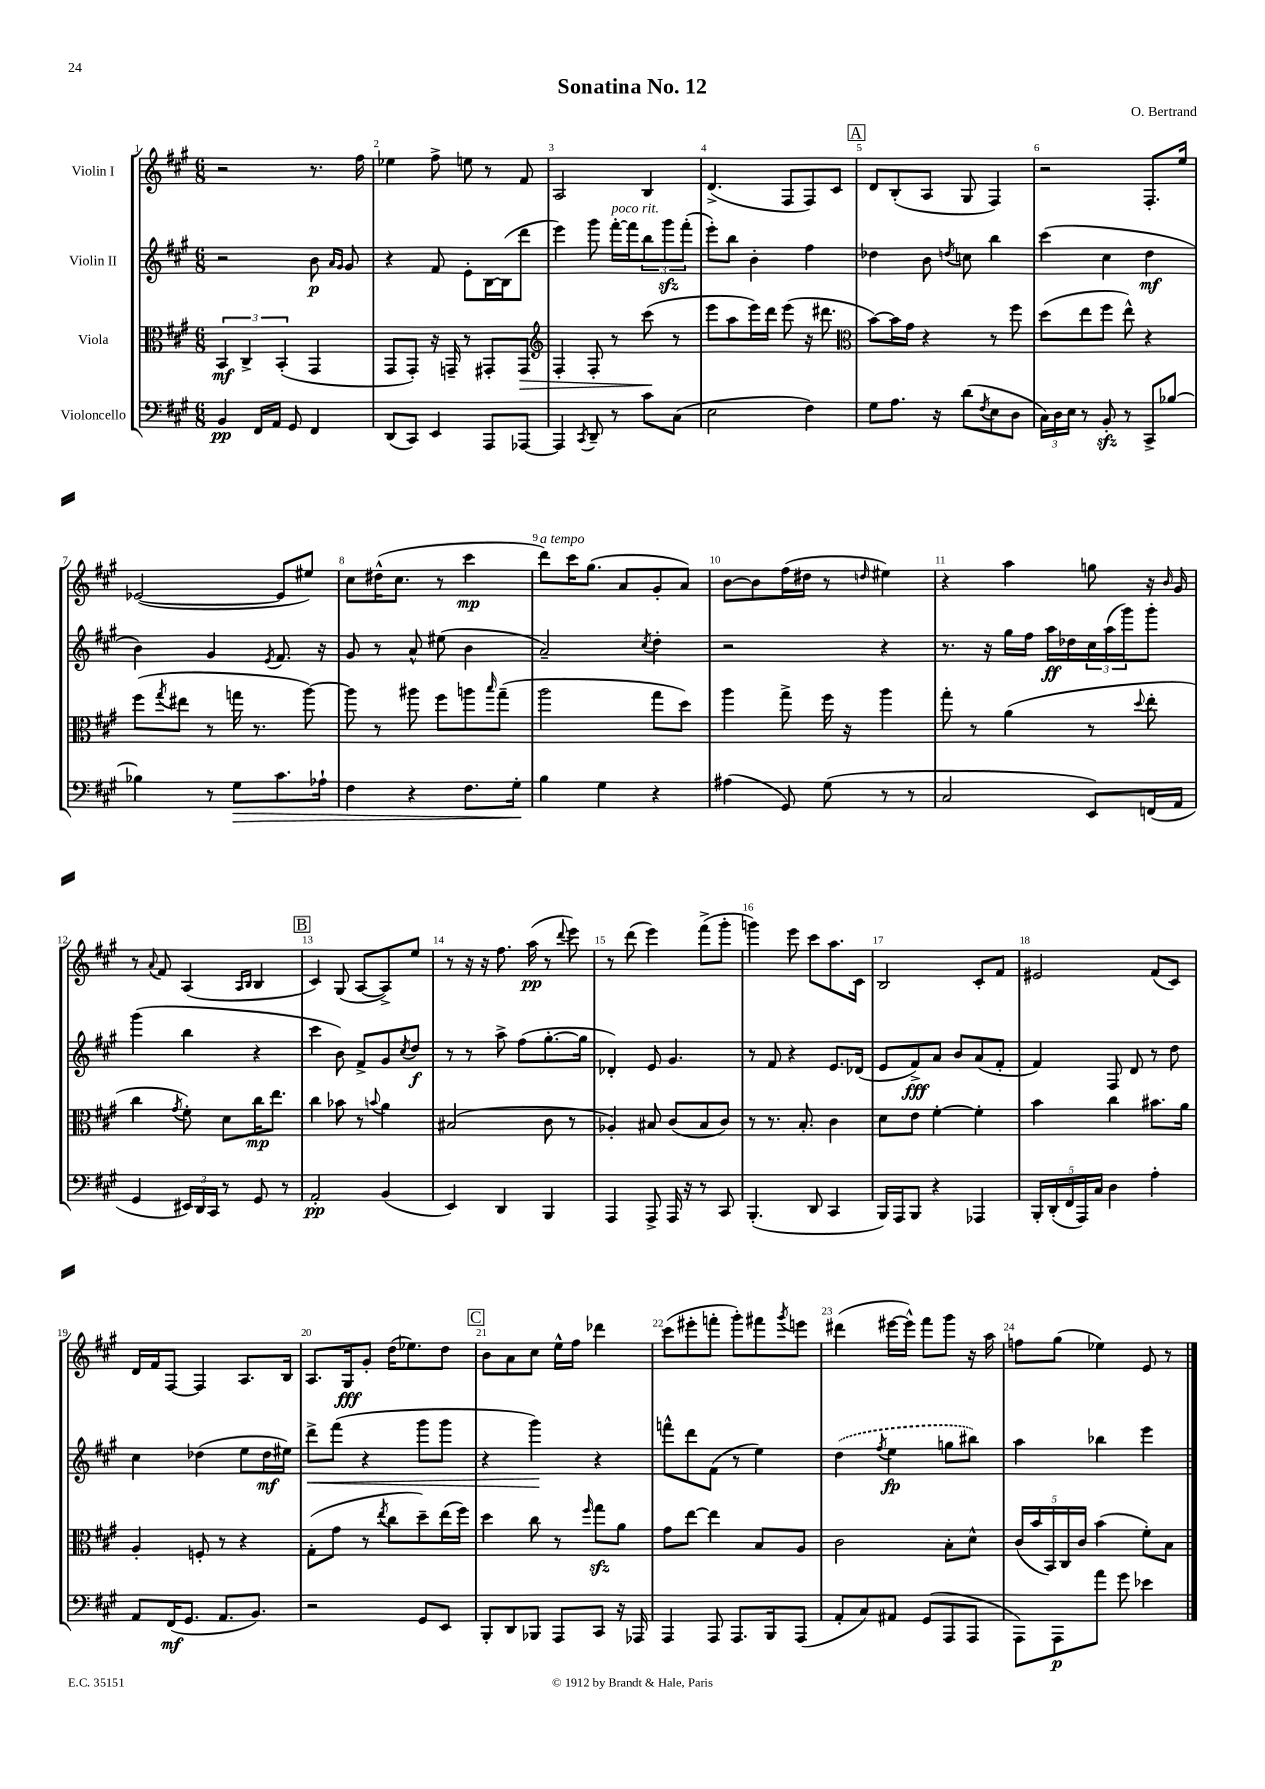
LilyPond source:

\header { title = "Sonatina No. 12" composer = "O. Bertrand" }
<<
\new StaffGroup <<
\new Staff = "s0" \with { instrumentName = "Violin I" } {
    \clef treble \key a \major \numericTimeSignature \time 6/8
    r2 r8. fis''16 |
    ees''4 fis''8-> e''8 r8 fis'8 |
    a2 b4 |
    d'4.->( fis8 fis8) cis'8 |
    \mark \markup { \box "A" } d'8 b8-.( a8 gis8 fis4) |
    r2 fis8.-. e''16 |
    ees'2~( ees'8 eis''8) |
    cis''8 dis''16-^( cis''8. r8 cis'''4\mp |
    d'''8^\markup { \italic "a tempo" }) cis'''16 gis''8.( a'8 gis'8-. a'8) |
    b'8~ b'8 fis''16( dis''16 r8 \grace { d''16 } eis''4) |
    r4 a''4 g''8 r16 \grace { b'16 } gis'16 |
    r8 \appoggiatura { a'8 } fis'8 a4( \grace { a16 b16 } b4 |
    \mark \markup { \box "B" } cis'4) gis8( a8~ a8->) e''8 |
    r8 r16 r16 fis''8. a''16\pp( r8 \appoggiatura { d'''8 } e'''8) |
    r8 d'''8( e'''4) fis'''8->( gis'''8-. |
    g'''4) e'''8 cis'''8 a''8. cis'16 |
    b2 cis'8-. fis'8 |
    eis'2 fis'8( cis'8) |
    d'16 fis'16 fis8~ fis4 a8. b16 |
    a8. gis16\fff gis'8-. d''16( ees''8.) d''8 |
    \mark \markup { \box "C" } b'8 a'8 cis''8 e''16-^ fis''16 des'''4 |
    cis'''8( eis'''8-. f'''8-. gis'''8-.) fis'''8 \acciaccatura { gis'''8 } e'''8 |
    dis'''4( eis'''16~ eis'''16-^) fis'''8 gis'''8 r16 a''16 |
    f''8 gis''8( ees''4) e'8 r8 \bar "|." |
}
\new Staff = "s1" \with { instrumentName = "Violin II" } {
    \clef treble \key a \major \numericTimeSignature \time 6/8
    r2 b'8\p \grace { a'16 gis'16 } gis'8 |
    r4 fis'8 e'8-. b16~ b16( d'''8 |
    e'''4) gis'''8 fis'''16~-.^\markup { \italic "poco rit." } fis'''16 \tuplet 3/2 { b''8 gis'''8\sfz fis'''8-.( } |
    e'''8-.) b''8 b'4-. fis''4 |
    \mark \markup { \box "A" } des''4 b'8 \acciaccatura { d''8 } c''8 b''4 |
    cis'''4( cis''4 d''4\mf |
    b'4) gis'4 \acciaccatura { e'8 } fis'8. r16 |
    gis'8 r8 a'8-^ eis''8( b'4 |
    a'2--) \acciaccatura { cis''8 } d''4-. |
    r2 r4 |
    r8. r16 gis''16 fis''16 a''16\ff des''16 \tuplet 3/2 { cis''16 a''16( gis'''16) } gis'''8-. |
    gis'''4( b''4 r4 |
    \mark \markup { \box "B" } cis'''4 b'8) fis'8-> gis'8 \acciaccatura { cis''8 } d''8\f |
    r8 r8 a''8-> fis''8( gis''8.~-. gis''16 |
    des'4-.) e'8 gis'4. |
    r8 fis'8 r4 e'8. des'16( |
    e'8 fis'8->\fff) a'8 b'8 a'8( fis'8-. |
    fis'4) fis8 d'8 r8 d''8 |
    cis''4 des''4( e''8 des''16\mf eis''16) |
    d'''8->\< fis'''8( r4 gis'''8 gis'''8 |
    \mark \markup { \box "C" } r4 gis'''4\!) r4 |
    f'''8-^ d'''8 fis'8( r8 e''4) |
    \once \slurDashed d''4( \acciaccatura { fis''8 } e''4\fp g''8 bis''8) |
    a''4 bes''4 e'''4 \bar "|." |
}
\new Staff = "s2" \with { instrumentName = "Viola" } {
    \clef alto \key a \major \numericTimeSignature \time 6/8
    \tuplet 3/2 { b,4\mf cis4-> b,4-.( } gis,4 |
    gis,8 gis,8-.) r16 g,16-- r8 gis,8-. gis,8\> |
    \clef treble fis4-. fis8-. r8 cis'''8\!( r8 |
    e'''8 a''8 e'''16) d'''16 e'''8( r16 dis'''8. |
    \mark \markup { \box "A" } \clef alto b'8~) b'16 gis'16 r4 r8 fis''8 |
    d''8( e''8 fis''8 e''8-^) r4 |
    fis''8( \acciaccatura { gis''8 } eis''8 r8 g''16 r8. a''8~) |
    a''8 r8 ais''8 fis''8 a''8 \grace { b''16 } gis''8--( |
    a''2 gis''8 d''8) |
    a''4 gis''8-> fis''16 r16 a''4 |
    gis''8-. r8 a'4( r8 \appoggiatura { d''8 } e''8-. |
    cis''4 \acciaccatura { gis'8 } fis'8-.) d'8 cis''16\mp e''8. |
    \mark \markup { \box "B" } cis''4 bes'8 r8 \appoggiatura { b'8 } a'4 |
    bis2( cis'8 r8 |
    aes4-.) bis8 cis'8( bis8 cis'8) |
    r8 r8. b8.-. cis'4 |
    d'8 e'8 fis'4~-. fis'4-. |
    b'4 cis''4 bis'8. a'16 |
    a4-. f8-. r8 r4 |
    gis8-.( gis'8 r8 \acciaccatura { e''8 } cis''8 d''8--) e''16( fis''16) |
    \mark \markup { \box "C" } d''4 cis''8 r8 \grace { fis''16 } gis''8\sfz a'8 |
    gis'8 e''8~ e''4 b8 a8 |
    cis'2 b8-. d'8-^ |
    \tuplet 5/4 { cis'16( b'16 b,16) cis16 cis'16 } b'4( fis'8-.) b8 \bar "|." |
}
\new Staff = "s3" \with { instrumentName = "Violoncello" } {
    \clef bass \key a \major \numericTimeSignature \time 6/8
    b,4\pp fis,16 a,16 gis,8 fis,4 |
    d,8( cis,8) e,4 a,,8 aes,,8~ |
    aes,,4 \acciaccatura { cis,8 } d,8-- r8 cis'8 cis8( |
    e2 fis4) |
    \mark \markup { \box "A" } gis8 a8. r16 d'8( \acciaccatura { fis8 } e8 d8 |
    \tuplet 3/2 { cis16) d16 e16 } r8 b,8-.\sfz r8 cis,8-> bes8~ |
    bes4 r8 gis8\> cis'8. aes16-! |
    fis4 r4 fis8. gis16-.\! |
    b4 gis4 r4 |
    ais4( gis,8) gis8( r8 r8 |
    cis2 e,8) f,16( a,16 |
    gis,4 \tuplet 3/2 { eis,16) d,16 cis,16 } r8 gis,8 r8 |
    \mark \markup { \box "B" } a,2-.\pp b,4( |
    e,4) d,4 b,,4 |
    a,,4 a,,8-> a,,16 r16 r8 cis,8 |
    b,,4.-.( d,8 cis,4 |
    b,,16) a,,16 b,,8 r4 aes,,4 |
    \tuplet 5/4 { b,,16-. d,16-.( fis,16 a,,16) cis16 } d4 a4-. |
    a,8 fis,16\mf( gis,8. a,8. b,8.) |
    r2 gis,8 e,8 |
    \mark \markup { \box "C" } b,,8-. d,8 bes,,8 a,,8 cis,8 r16 aes,,16 |
    a,,4 a,,8 a,,8. b,,16 a,,8( |
    a,8-. cis8) ais,8 gis,8( a,,8 a,,8 |
    a,,8) a,,8\p a'8 gis'8 ees'4 \bar "|." |
}
>>
>>
\layout { \context { \Score \override BarNumber.break-visibility = ##(#f #t #t) barNumberVisibility = #all-bar-numbers-visible } }
